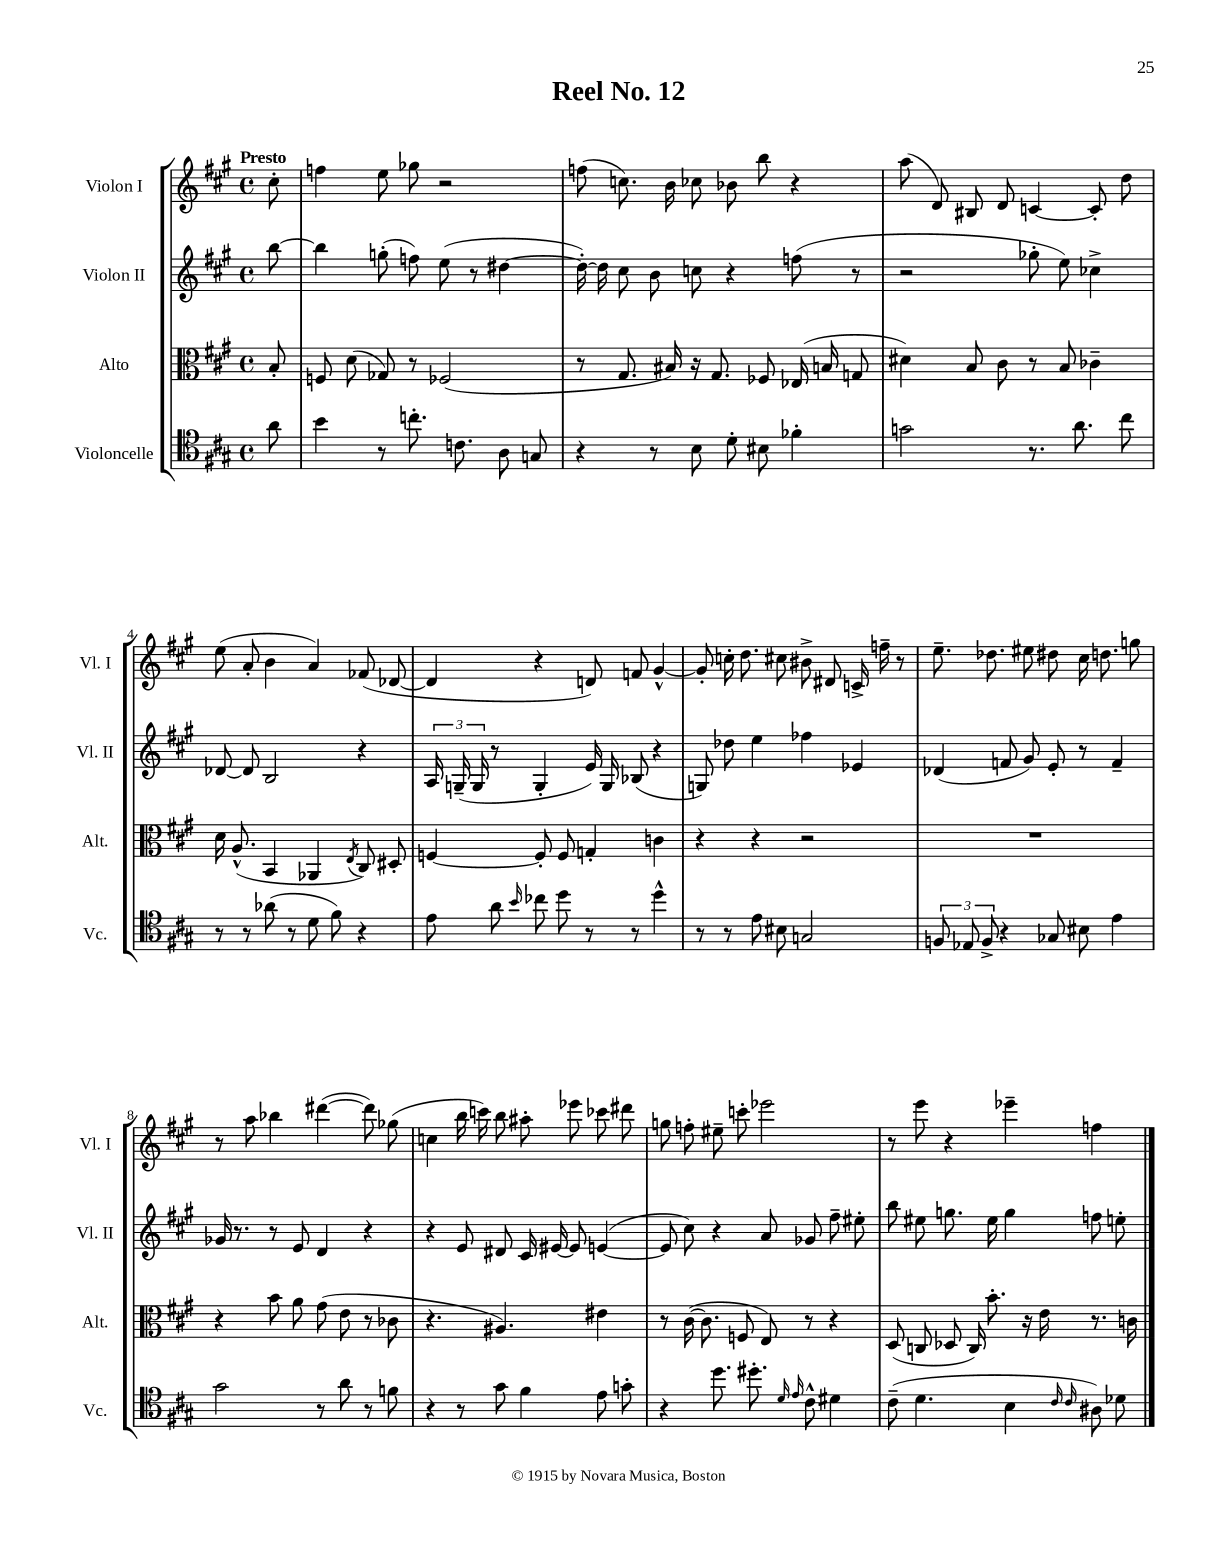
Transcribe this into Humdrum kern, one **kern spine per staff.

**kern	**kern	**kern	**kern
*staff4	*staff3	*staff2	*staff1
*clefC4	*clefC3	*clefG2	*clefG2
*k[f#c#g#]	*k[f#c#g#]	*k[f#c#g#]	*k[f#c#g#]
*M4/4	*M4/4	*M4/4	*M4/4
*met(c)	*met(c)	*met(c)	*met(c)
8a	8B'	[8bb	8cc#'
=	=	=	=
4b	8F	4bb]	4ff
.	(8d	.	.
8r	8G-)	(8gg'	8ee
8.cc'	8r	8ff)	8gg-
.	(2F-	(8ee	2r
8.c	.	.	.
.	.	8r	.
8A	.	[4dd#	.
8G	.	.	.
=	=	=	=
4r	8r	16dd#'_)	(8ff
.	.	16dd#]	.
.	8.G#	8cc#	8.cc)
8r	.	8b	.
.	16B#)	.	16b
8B	16r	8cc	8cc-
.	8.G#	.	.
8d'	.	4r	8b-
8B#	8F-	.	8bb
4f-'	(16E-	(8ff	4r
.	16B	.	.
.	8G	8r	.
=	=	=	=
2g	4d#)	2r	(8aa
.	.	.	8d)
.	8B	.	8B#
.	8c#	.	8d
8.r	8r	8gg-'	[4c
.	8B	8ee)	.
8.a	.	.	.
.	4c-~	4cc-^	8c']
8cc#	.	.	8dd
=	=	=	=
8r	16d	[8d-	(8ee
.	(8.A^^	.	.
8r	.	8d-]	8a'
(8a-	4BB	2B	4b
8r	.	.	.
8d	4AA-	.	4a)
8f#)	.	.	.
.	8qE	.	.
4r	8C#)	4r	(8f-
.	8D#'	.	[8d-
=	=	=	=
8e	[4F	24A	4d-]
.	.	(24G~	.
.	.	24G	.
8a	.	8r	.
16qqb	.	.	.
8cc-	8F']	4G'	4r
8dd	8F	.	.
8r	4G'	16e)	8d)
.	.	16G	.
8r	.	(8B-	8f
4dd^^	4c	4r	[4g#^^
=	=	=	=
8r	4r	8G)	8g#']
8r	.	8dd-	16cc'
.	.	.	8.dd
8e	4r	4ee	.
8B#	.	.	8cc#
2G	2r	4ff-	8b#^
.	.	.	8d#
.	.	4e-	16c^
.	.	.	16ff~
.	.	.	8r
=	=	=	=
12F	1r	(4d-	8.ee~
12E-	.	.	.
12F^	.	.	.
.	.	.	8.dd-
4r	.	8f	.
.	.	8g#)	8ee#
8G-	.	8e'	8dd#
8B#	.	8r	16cc#
.	.	.	8.dd
4e	.	4f~	.
.	.	.	8gg
=	=	=	=
2g#	4r	16g-	8r
.	.	8.r	.
.	.	.	8aa
.	8b	8r	4bb-
.	8a	8e	.
8r	(8g#	4d	([4ddd#
8a	8e	.	.
8r	8r	4r	8ddd#])
8f	8c-	.	(8gg-
=	=	=	=
4r	4.r	4r	4cc
8r	.	8e	16bb
.	.	.	16ccc)
8g#	4.A#)	8d#	8bb
4f#	.	16c#	8aa#'
.	.	[16e#	.
.	.	8e#]	8eee-
8e	4e#	([4e	8ccc-
8g'	.	.	8ddd#
=	=	=	=
4r	8r	8e]	8gg
.	([16c#	8cc#)	8ff'
.	8.c#]	.	.
8.dd	.	4r	8ee#~
.	8F	.	8ccc'
8.dd#'	.	.	.
.	8E)	8a	2eee-
16qqd	.	.	.
16qqe	.	.	.
8c#^^	8r	8g-	.
4d#	4r	8ff#~	.
.	.	8ee#'	.
=	=	=	=
(8c#~	(8D	8bb	8r
4.d	8C	8ee#	8eee
.	8D-	8.gg	4r
.	16C)	.	.
.	8.b'	16ee#	.
4B	.	4gg	4eee-~
.	16r	.	.
.	16e	.	.
16qqc#	.	.	.
16qqc#	.	.	.
8A#)	8.r	8ff	4ff
8d-	.	8ee'	.
.	16c	.	.
==	==	==	==
*-	*-	*-	*-
